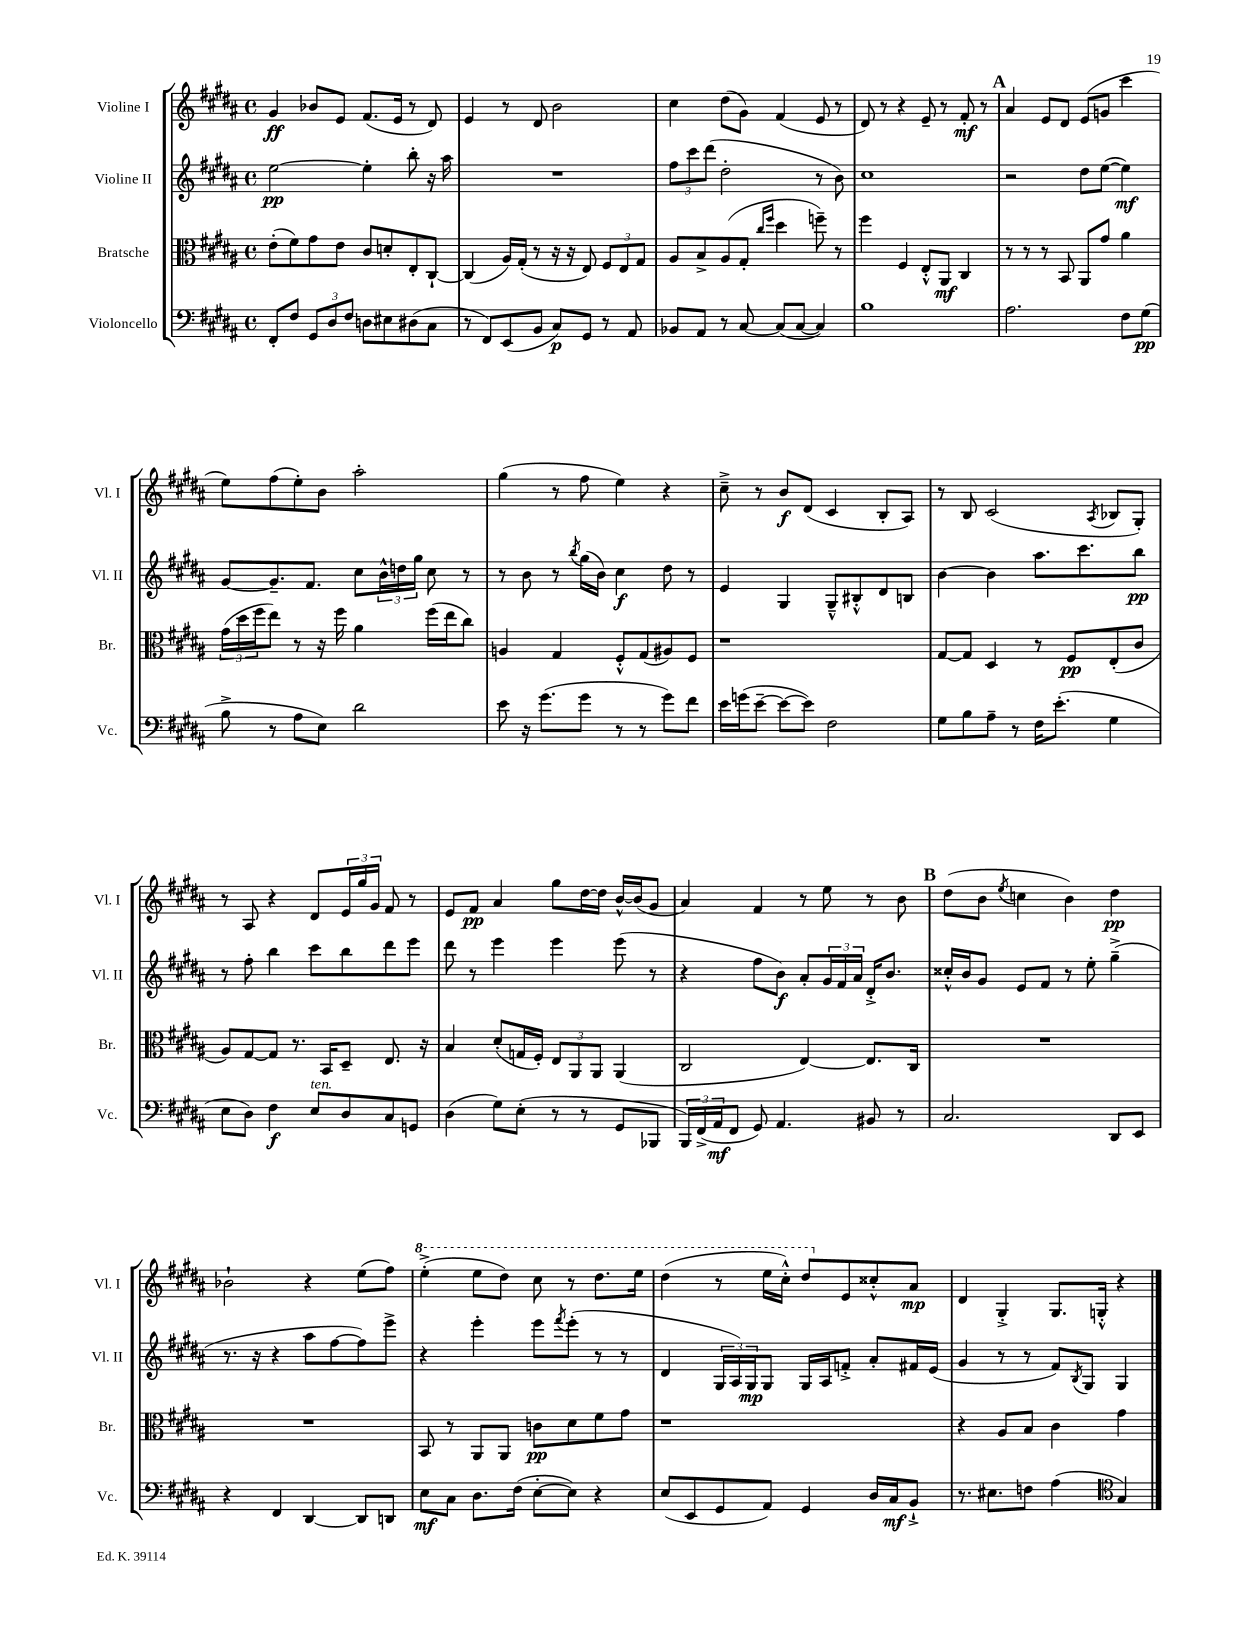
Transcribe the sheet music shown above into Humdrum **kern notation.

**kern	**kern	**kern	**kern
*staff4	*staff3	*staff2	*staff1
*clefF4	*clefC3	*clefG2	*clefG2
*k[f#c#g#d#a#]	*k[f#c#g#d#a#]	*k[f#c#g#d#a#]	*k[f#c#g#d#a#]
*M4/4	*M4/4	*M4/4	*M4/4
*met(c)	*met(c)	*met(c)	*met(c)
8FF#'	(8e'	[2ee	4g#
8F#	8f#)	.	.
12GG#	8g#	.	8b-
12D#	.	.	.
.	8e	.	8e
12F#	.	.	.
8D	8c#	4ee']	(8.f#
8E#	8d'	.	.
.	.	.	16e
(8D#	8E'	8bb'	8r
8C#	[8C#`	16r	8d#)
.	.	16aa#	.
=	=	=	=
8r	(4C#]	1r	4e
8FF#)	.	.	.
(8EE	16A#)	.	8r
.	(16G#'	.	.
8BB	8r	.	8d#
8C#)	16r	.	2b
.	16r	.	.
8GG#	8E)	.	.
8r	12F#	.	.
.	12E	.	.
8AA#	.	.	.
.	12G#	.	.
=	=	=	=
8BB-	8A#	12ff#	4cc#
.	.	12ccc#	.
8AA#	8B^	.	.
.	.	(12ddd#	.
8r	(8A#	2dd#'	(8dd#
[8C#	8G#'	.	8g#)
.	16qqcc#	.	.
.	16qqff#	.	.
(8C#]	4dd#	.	(4f#
[8C#	.	.	.
4C#])	8ff~)	8r	8e
.	8r	8b)	8r
=	=	=	=
1B	4ff#	1cc#	8d#)
.	.	.	8r
.	4F#	.	4r
.	8E'^^	.	8e~
.	8AA#	.	8r
.	4C#	.	8f#'
.	.	.	8r
=	=	=	=
2.A#	8r	2r	4a#
.	8r	.	.
.	8r	.	8e
.	8BB	.	8d#
.	8AA#	8dd#	(8e
.	8g#	([8ee	8g
8F#	4a#	4ee])	4ccc#
(8G#	.	.	.
=	=	=	=
8B^	(24g#	[8g#	8ee)
.	24dd#	.	.
.	24ff#	.	.
8r	8ee)	8.g#~]	(8ff#
8A#	8r	.	8ee')
.	.	8.f#	.
8E)	16r	.	8b
.	16ff#	.	.
2d#	4a#	8cc#	2aa#'
.	.	24b^^	.
.	.	24dd	.
.	.	24gg#	.
.	(16ff#	8cc#	.
.	16ee	.	.
.	8cc#)	8r	.
=	=	=	=
8e	4A	8r	(4gg#
16r	.	8b	.
(8.g#	.	.	.
.	4G#	8r	8r
.	.	8qbb	.
8g#	.	(16gg#	8ff#
.	.	16b)	.
8r	8F#'^^	4cc#	4ee)
8r	(8G#	.	.
8g#)	8A#)	8dd#	4r
8f#	8F#	8r	.
=	=	=	=
16e	1r	4e	8cc#~^
(16g	.	.	.
[8e~	.	.	8r
8e_	.	4G#	8b
8e])	.	.	(8d#
2F#	.	8G#~^^	4c#
.	.	8B#'^^	.
.	.	8d#	8B'
.	.	8B	8A#)
=	=	=	=
8G#	[8G#	[4b	8r
8B	8G#]	.	8B
8A#~	4D#	4b]	(2c#
8r	.	.	.
16F#	8r	8.aa#	.
(8.e'	.	.	.
.	8F#	.	.
.	.	8.ccc#	.
.	.	.	8qA#
4G#	(8E'	.	8B-
.	8c#	8bb	8G#')
=	=	=	=
8E	8A#)	8r	8r
8D#)	[8G#	8ff#'	8A#
4F#	8G#]	4bb	4r
.	8.r	.	.
8E	.	8ccc#	8d#
.	16BB	.	.
8D#	8D#~	8bb	24e
.	.	.	24gg#
.	.	.	24g#
8C#	8.E	8ddd#	8f#
8GG	.	8eee	8r
.	16r	.	.
=	=	=	=
(4D#	4B	8ddd#	8e
.	.	8r	8f#
8G#)	(8d#'	4eee	4a#
(8E'	16G	.	.
.	16F#')	.	.
8r	12E	4eee	8gg#
.	12AA#	.	.
8r	.	.	[16dd#
.	12AA#	.	.
.	.	.	16dd#]
8GG#	(4AA#	(8eee	[16b^^
.	.	.	(16b]
8BBB-	.	8r	8g#
=	=	=	=
24BBB)	2C#	4r	4a#)
(24FF#^	.	.	.
24AA#	.	.	.
8FF#	.	.	.
8GG#)	.	8ff#	4f#
4.AA#	.	8b)	.
.	[4E)	8a#'	8r
.	.	24g#	8ee
.	.	24f#	.
.	.	24a#	.
8BB#	8.E]	16d#'^	8r
.	.	8.b	.
8r	.	.	8b
.	16C#	.	.
=	=	=	=
2.C#	1r	16cc##'^^	(8dd#
.	.	16b	.
.	.	8g#	8b
.	.	.	8qee
.	.	8e	4cc
.	.	8f#	.
.	.	8r	4b)
.	.	8ee'	.
8DD#	.	(4gg#~^	4dd#
8EE	.	.	.
=	=	=	=
4r	1r	8.r	2b-`
.	.	16r	.
4FF#	.	4r	.
[4DD#	.	8aa#	4r
.	.	[8ff#	.
8DD#]	.	8ff#])	(8ee
8DD	.	8eee^	8ff#)
=	=	=	=
8E	8BB	4r	(4eee'^
8C#	8r	.	.
8.D#	8AA#	4eee'	8eee
.	8AA#	.	8ddd#)
(16F#	.	.	.
[8E'	8c	8eee	8ccc#
.	.	8qfff#	.
8E])	8d#	(8eee'	8r
4r	8f#	8r	8.ddd#
.	8g#	8r	.
.	.	.	16eee
=	=	=	=
(8E	1r	4d#	(4ddd#
8EE	.	.	.
8GG#	.	24G#	8r
.	.	24A#)	.
.	.	24G#	.
8AA#)	.	8G#	16eee
.	.	.	16ccc#'^^)
4GG#	.	16G#	8ddd#
.	.	16A#	.
.	.	8f'^	8e
16D#	.	8a#'	8cc##'^^
16C#	.	.	.
8BB`^	.	16f#	8a#
.	.	(16e	.
=	=	=	=
8.r	4r	4g#	4d#
8.E#	.	.	.
.	8A#	8r	4G#'^
8F	8B	8r	.
(4A#	4c#	8f#)	8.G#
.	.	8qB	.
.	.	8G#	.
.	.	.	16G'^^
*clefC4	*	*	*
4G#)	4g#	4G#	4r
==	==	==	==
*-	*-	*-	*-
